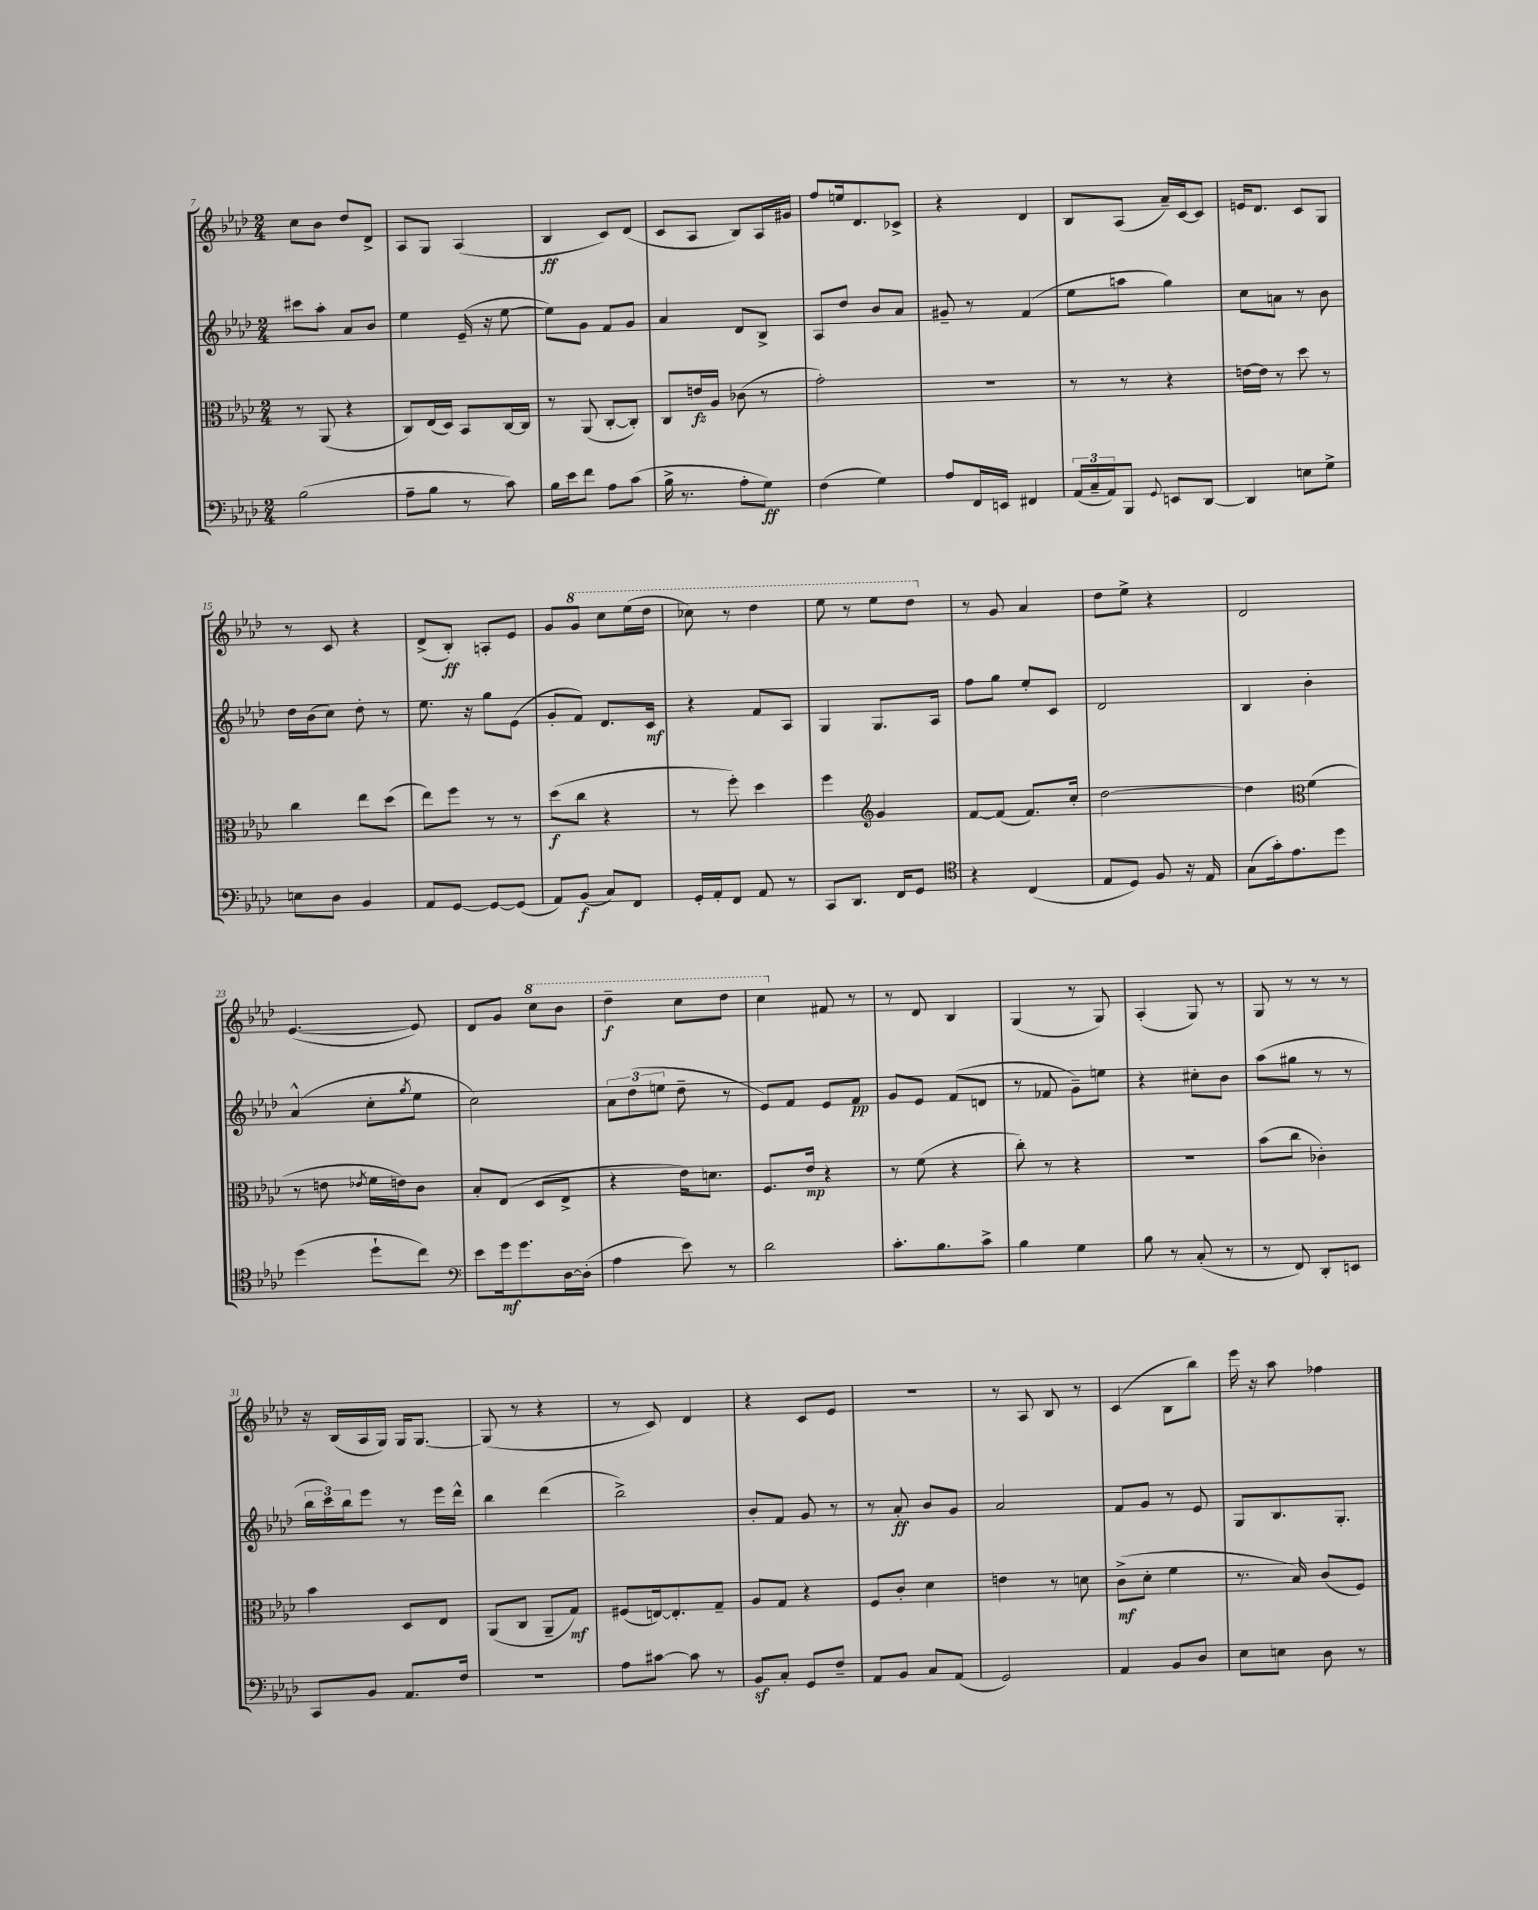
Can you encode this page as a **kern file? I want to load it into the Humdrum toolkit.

**kern	**kern	**kern	**kern
*staff4	*staff3	*staff2	*staff1
*clefF4	*clefC3	*clefG2	*clefG2
*k[b-e-a-d-]	*k[b-e-a-d-]	*k[b-e-a-d-]	*k[b-e-a-d-]
*M2/4	*M2/4	*M2/4	*M2/4
(2B-\	8r	8ccc#\L	8cc\L
.	(8AA-/	8aa-'\J	8b-\J
.	4r	8a-/L	8dd-/L
.	.	8b-/J	8d-^/J
=	=	=	=
8A-~\L	8C/L)	4ee-\	8A-/L
8B-\J	(16E-/L	.	8G/J
.	16D-/JJ)	.	.
8r	8BB-/L	(16e-~/	(4A-/
.	.	16r	.
8c\)	[16C/L	[8ee-\	.
.	16C/]JJ	.	.
=	=	=	=
16B-\LL	8r	8ee-\]L)	4B-/
16e-\J	.	.	.
8f\J	(8AA-/	8g\J	.
8A-\L	[8C'/L	8f/L	8c/L)
(8c\J	8C'/]J)	8g/J	(8d-/J
=	=	=	=
16B-^\	8C/L	4a-/	8c/L
8.r	.	.	.
.	16e/L	.	8A-/J
.	16A-/JJ	.	.
8A-'\L	(8c-\	8d-/L	8B-/L)
8G\J)	8r	8B-^/J	16A-/L
.	.	.	16g#/JJ
=	=	=	=
(4F\	2g'\)	8A-/L	8ff/L
.	.	8dd-/J	16ee/k
.	.	.	8.d-/
4G\)	.	8b-/L	.
.	.	8a-/J	8c-^/J
=	=	=	=
8A-/L	2r	8g#~/	4r
16FF/L	.	8r	.
16EE/JJ	.	.	.
4FF#/	.	(4f/	4d-/
=	=	=	=
(24AA-/LL	8r	8ee-\L	8B-/L
24C~/	.	.	.
24AA-/J)	.	.	.
8BBB-/J	8r	8aa\J	(8A-/J
8qqGG/	.	.	.
8EE/L	4r	4gg\)	16a-~/LL)
.	.	.	[16c/J
[8DD-/J	.	.	8c/]J
=	=	=	=
4DD-/]	[16e\LL	8cc\L	16e/LK
.	16e\]JJ	.	8.d-/J
.	8r	8a\J	.
8E\L	8dd-\	8r	8c/L
8G^\J	8r	8b-\	8G/J
=	=	=	=
8E\L	4cc\	16dd-\LL	8r
.	.	(16b-\J	.
8D-\J	.	8cc\J)	8c/
4BB-/	8ee-\L	8dd-'\	4r
.	(8dd-\J	8r	.
=	=	=	=
8AA-/L	8ee-\L)	8.ee-\	(8d-^/L
[8GG/J	8ff\J	.	8B-'/J)
.	.	16r	.
8GG/_L	8r	8gg\L	8A'/L
(8GG/]J	8r	(8e-\J	8e-/J
=	=	=	=
8AA-/L)	(8dd-\L	8g'/L	8g/L
(8BB-/J	8cc\J	8f/J)	8gg/J
8C/L)	4r	8.d-/L	8ccc\L
8FF/J	.	.	(16eee-\L
.	.	16c/Jk	16ddd-\JJ
=	=	=	=
16GG'/LL	8r	4r	8ccc-\)
16AA-'/J	.	.	.
8FF/J	8ff'\)	.	8r
8AA-/	4dd-\	8f/L	4ddd-\
8r	.	8A-/J	.
=	=	=	=
8CC/L	4ff\	4G/	8eee-\
8.DD-/J	.	.	8r
*	*clefG2	*	*
.	4g/	8.G/L	8eee-\L
16FF/LK	.	.	.
8GG/J	.	.	8ddd-\J
.	.	16A-/Jk	.
=	=	=	=
*clefC4	*	*	*
4r	[8f/L	8ff\L	8r
.	(8f/]J	8gg\J	8g/
(4C/	8.f/L)	8ee-'/L	4a-/
.	.	8c/J	.
.	16cc'/Jk	.	.
=	=	=	=
8E-/L	[2dd-\	2d-/	8dd-\L
8D-/J)	.	.	8ee-^\J
8F/	.	.	4r
16r	.	.	.
16E-/	.	.	.
=	=	=	=
(8G\L	4dd-\]	4B-/	2d-/
16g'\k)	.	.	.
8.e-\	.	.	.
*	*clefC3	*	*
.	(4f\	4b-'\	.
8dd-\J	.	.	.
=	=	=	=
(4dd-\	8r	(4a-^^/	([4.e-/
.	8e\	.	.
.	8qe-/	.	.
8dd-`\L	16f\LL	8cc'\L	.
.	16e\J)	.	.
.	.	8qgg/	.
8cc\J)	8c\J	8ee-\J	8e-/])
=	=	=	=
*clefF4	*	*	*
8e-\L	8B-'/L	2cc\)	8d-/L
16g\k	(8E-/J	.	8g/J
8.g\	.	.	.
.	8D-/L	.	8ccc\L
[16D-\L	8E-^/J	.	8bb-\J
(16D-'\]JJ	.	.	.
=	=	=	=
4A-\	4r	12a-\L	4ddd-~\
.	.	(12dd-\	.
.	.	12ee\J	.
8e-\)	16e-\LK)	8dd-~\	8ccc\L
.	8.d\J	.	.
8r	.	8r	8ddd-\J
=	=	=	=
2d-\	8.F/L	8e-/L)	4ccc\
.	.	8f/J	.
.	16e-/Jk	.	.
.	4r	8e-/L	8f#/
.	.	8f/J	8r
=	=	=	=
8.c'\L	8r	8g/L	8r
.	(8f\	8e-/J	8d-/
8.B-\	.	.	.
.	4r	(8f/L	4B-/
8c^\J	.	8d/J	.
=	=	=	=
4B-\	8cc'\)	8r	(4G/
.	8r	8f-/	.
4G\	4r	8g~\L)	8r
.	.	8ee\J	8G/)
=	=	=	=
8B-\	2r	4r	(4A-'/
8r	.	.	.
(8C'/	.	8cc#'\L	8G/)
8r	.	8b-\J	8r
=	=	=	=
8r	(8b-\L	(8aa-\L	8G/
8FF/)	8cc\J	8gg#\J	8r
8DD-'/L	4c-'\)	8r	8r
8EE/J	.	8r	8r
=	=	=	=
8CC/L	4b-\	24bb-\LL	16r
.	.	24ccc\)	.
.	.	.	(16B-/LL
.	.	24bb-\J	.
8BB-/J	.	8eee-\J	16A-/
.	.	.	16G/JJ)
8.AA-/L	8D-/L	8r	16G/LK
.	.	.	[8.G/J
.	8E-/J	16eee-\LL	.
16F/Jk	.	16ddd-^^\JJ	.
=	=	=	=
2r	(8AA-/L	4bb-\	(8G/]
.	8C/J	.	8r
.	8AA-~/L	(4ddd-\	4r
.	8G/J)	.	.
=	=	=	=
8A-\L	(8F#/L	2bb-^\)	8r
[8c#\J	[16E/k)	.	8c/)
.	8.E'/]	.	.
8c#\]	.	.	4d-/
8r	8G~/J	.	.
=	=	=	=
8BB-/L	8A-/L	8b-'/L	4r
8C'/J	8G/J	8f/J	.
8GG/L	4r	8g/	8c/L
8F~/J	.	8r	8e-/J
=	=	=	=
8AA-/L	8F/L	8r	2r
8BB-/J	8c'/J	8a-'/	.
8C/L	4d-\	8b-/L	.
(8AA-/J	.	8g/J	.
=	=	=	=
2GG/)	4e\	2a-/	8r
.	.	.	8A-/
.	8r	.	8B-/
.	8d\	.	8r
=	=	=	=
4AA-/	(8c^\L	8f/L	(4c/
.	8d-'\J	8g/J	.
8BB-/L	4f\	8r	8B-\L
8D-/J	.	8e-/	8bb-\J)
=	=	=	=
8E-\L	8.r	8G/L	16eee-\
.	.	.	16r
8E\J	.	8.B-/	8aa-\
.	16B-/)	.	.
8D-\	(8c/L	.	4ff-\
.	.	8.G'/J	.
8r	8F/J)	.	.
==	==	==	==
*-	*-	*-	*-
